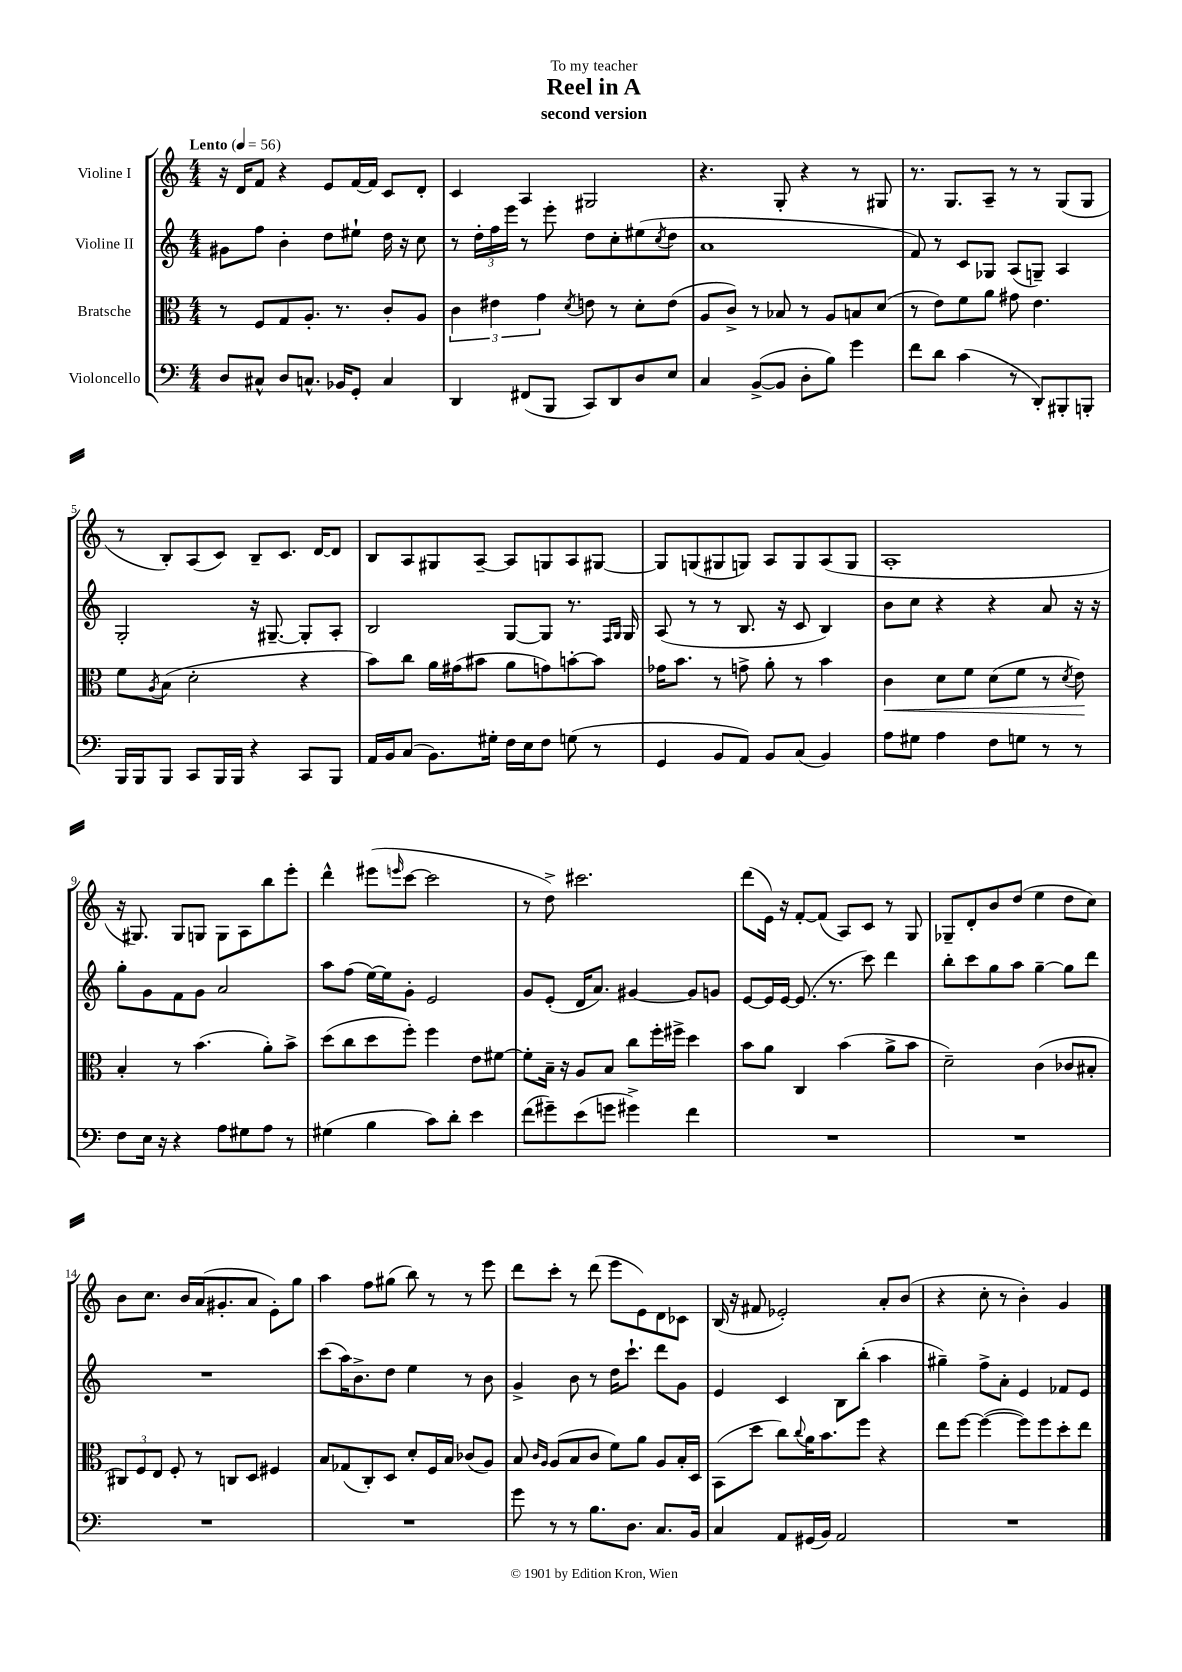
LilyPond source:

\header { title = "Reel in A" subtitle = "second version" dedication = "To my teacher" }
<<
\new StaffGroup <<
\new Staff = "s0" \with { instrumentName = "Violine I" } {
    \clef treble \key c \major \numericTimeSignature \time 4/4 \tempo "Lento" 4 = 56
    r16 d'16 f'8 r4 e'8 f'16~ f'16 c'8 d'8-. |
    c'4 a4 gis2 |
    r4. g8-. r4 r8 gis8 |
    r8. g8. a8-- r8 r8 g8( g8 |
    r8 b8-.) a8( c'8) b8-- c'8. d'16~ d'8 |
    b8 a8 gis8 a8~-- a8 g8 a8 gis8~ |
    gis8 g8( gis8 g8) a8 g8 a8( g8 |
    a1-. |
    r16 gis8.) gis8 g8 g8 a8 b''8 e'''8-. |
    d'''4-^ eis'''8( \grace { e'''16 } c'''8~ c'''2 |
    r8 d''8->) cis'''2. |
    d'''8( e'16) r16 f'8~-. f'8( a8) c'8 r8 g8 |
    ges8-- d'8-. b'8 d''8( e''4 d''8 c''8) |
    b'8 c''8. b'16 a'16( gis'8.-. a'8 e'8-.) g''8 |
    a''4 f''8 gis''8( b''8) r8 r8 e'''8 |
    d'''8 c'''8-. r8 d'''8( e'''8 e'8) d'8 ces'8 |
    b16( r16 fis'8 ees'2-.) a'8-. b'8( |
    r4 c''8-. r8 b'4-.) g'4 \bar "|." |
}
\new Staff = "s1" \with { instrumentName = "Violine II" } {
    \clef treble \key c \major \numericTimeSignature \time 4/4
    gis'8 f''8 b'4-. d''8 eis''8-! d''16 r16 c''8 |
    r8 \tuplet 3/2 { d''16-. f''16 e'''16 } r8 e'''8-. d''8 c''8-. eis''8( \acciaccatura { c''8 } d''8 |
    a'1 |
    f'8) r8 c'8 ges8 a8( g8--) a4 |
    g2-. r16 gis8.~-- gis8-. a8-. |
    b2 g8~ g8 r8. \grace { f16 g16 } g16 |
    a8( r8 r8 b8. r16 c'8 b4) |
    b'8 c''8 r4 r4 a'8 r16 r16 |
    g''8-. g'8 f'8 g'8 a'2 |
    a''8 f''8( e''16~) e''16 g'8-. e'2 |
    g'8 e'8-.( d'16 a'8.) gis'4~ gis'8 g'8 |
    e'8~ e'16 e'16~ e'8.( r8. c'''8) d'''4 |
    b''8-. c'''8 g''8 a''8 g''4~-- g''8 d'''8 |
    R1 |
    c'''8( a''16) b'8.-> d''8 e''4 r8 b'8 |
    g'4-> b'8 r8 d''16 c'''8.-! d'''8 g'8 |
    e'4 c'4 b8 b''8-.( a''4 |
    gis''4--) f''8-> a'8-. e'4 fes'8 e'8 \bar "|." |
}
\new Staff = "s2" \with { instrumentName = "Bratsche" } {
    \clef alto \key c \major \numericTimeSignature \time 4/4
    r8 f8 g8 a8.-. r8. c'8-. a8 |
    \tuplet 3/2 { c'4 eis'4 g'4 } \acciaccatura { d'8 } e'8 r8 d'8-. e'8( |
    a8 c'8->) r8 bes8 r8 a8 b8 d'8( |
    r8 e'8) f'8 a'8 gis'8 e'4. |
    f'8 \acciaccatura { a8 } b8( d'2-. r4 |
    b'8) c''8 a'16 gis'16( bis'8 a'8 g'8) b'8~-. b'8 |
    ges'16 b'8. r8 g'8-> a'8-. r8 b'4 |
    c'4\< d'8 f'8 d'8( f'8 r8 \acciaccatura { d'8 } e'8\!) |
    b4-. r8 b'4.( a'8-.) b'8-> |
    d''8( c''8 d''8 f''8-.) f''4 e'8 fis'8~ |
    fis'8-. b16-- r16 a8 b8 c''8 f''16-. fis''16-> d''4 |
    b'8 a'8 c4 b'4( a'8-> b'8 |
    d'2--) c'4( ces'8 bis8-. |
    \tuplet 3/2 { cis8) f8 e8 } f8-. r8 c8 d8 fis4 |
    b8 ges8( c8-.) d8 d'8-. f16 b16 ces'8( a8) |
    b8 \grace { c'16 a16 } a8( b8 c'8 f'8) a'8 a8 b16-. d16 |
    b,8( d''8 c''8) \appoggiatura { c''8 } a'16 b'8. f''8 r4 |
    e''8 f''8~ f''4~( f''8) f''8 d''8-. e''8 \bar "|." |
}
\new Staff = "s3" \with { instrumentName = "Violoncello" } {
    \clef bass \key c \major \numericTimeSignature \time 4/4
    d8 cis8-^ d8 c8.-^ bes,16 g,8-. c4 |
    d,4 fis,8( b,,8 c,8) d,8 d8 e8 |
    c4 b,8~->( b,8 d8-. b8) g'4 |
    f'8 d'8 c'4( r8 d,8-.) bis,,8-. b,,8-. |
    b,,16 b,,16 b,,8 c,8 b,,16 b,,16 r4 c,8 b,,8 |
    a,16 b,16 c8( b,8.) gis16-. f16 e16 f8 g8( r8 |
    g,4 b,8 a,8) b,8 c8( b,4) |
    a8 gis8 a4 f8 g8 r8 r8 |
    f8 e16 r16 r4 a8 gis8 a8 r8 |
    gis4( b4 c'8) d'8-. e'4 |
    f'8( gis'8--) e'8( g'8 gis'4->) f'4 |
    R1 |
    R1 |
    R1 |
    R1 |
    g'8 r8 r8 b8. d8. c8. b,16 |
    c4 a,8 gis,16( b,16) a,2 |
    R1 \bar "|." |
}
>>
>>
